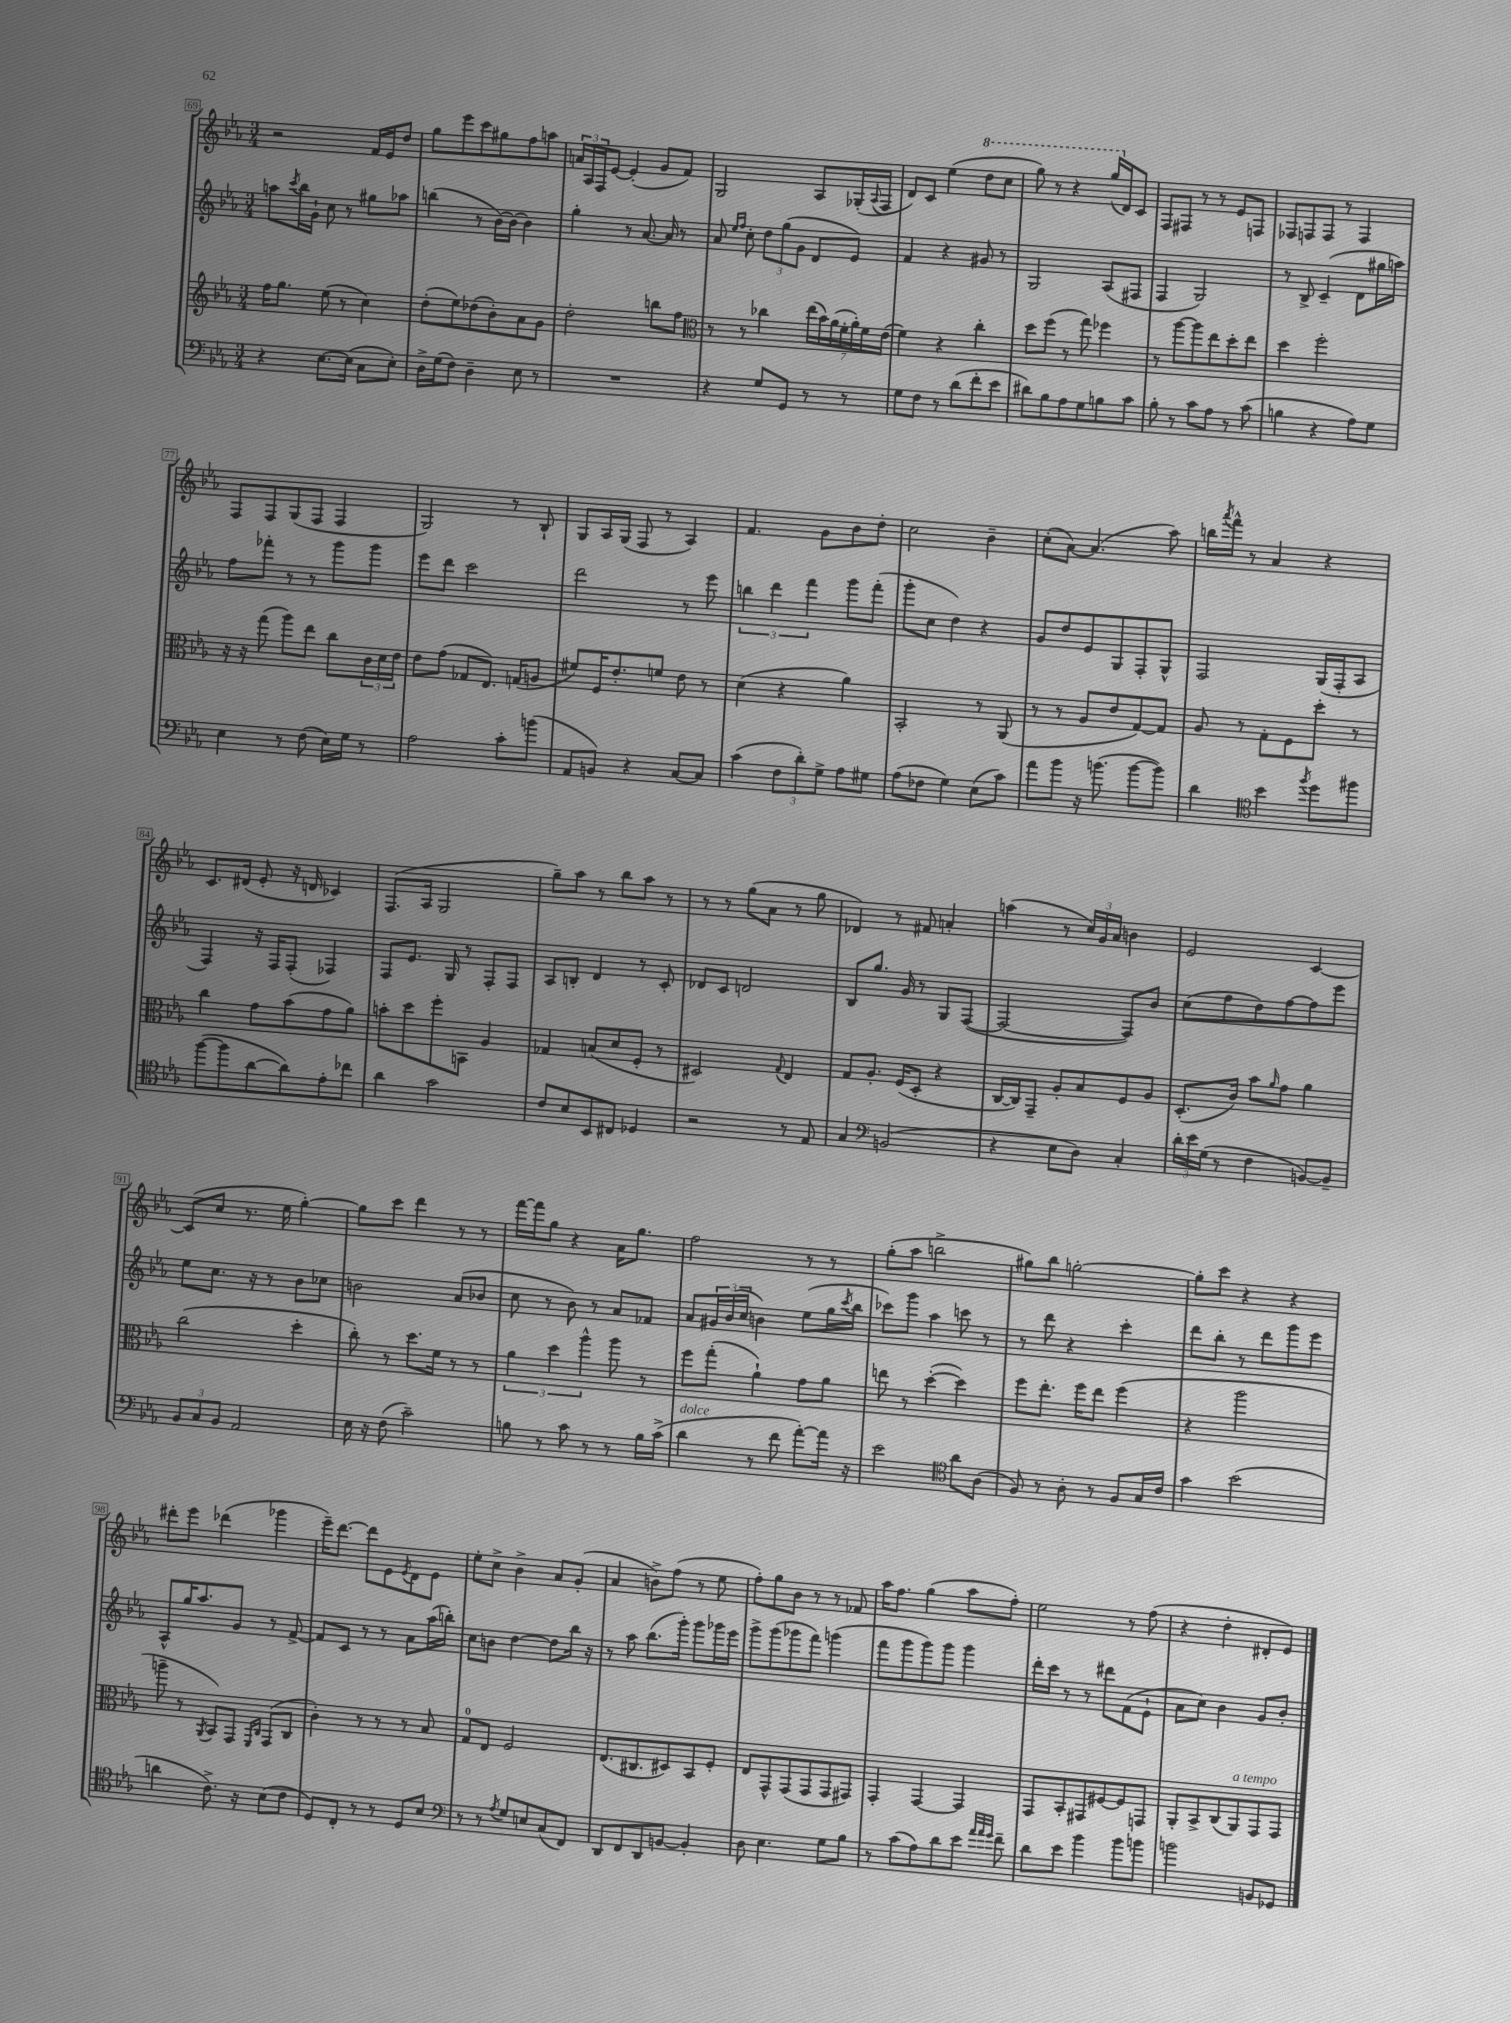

**kern	**kern	**kern	**kern
*staff4	*staff3	*staff2	*staff1
*clefF4	*clefG2	*clefG2	*clefG2
*k[b-e-a-]	*k[b-e-a-]	*k[b-e-a-]	*k[b-e-a-]
*M3/4	*M3/4	*M3/4	*M3/4
4r	16ff\LK	8aa\L	2r
.	8.gg\J	.	.
.	.	8qccc/	.
.	.	16bb-\L	.
.	.	16g`\JJ	.
[8.E-\L	(8ee-\	8cc\	.
.	8r	8r	.
(16E-\]Jk	.	.	.
8C\L	4cc\)	8gg#\L	16f/LL
.	.	.	16e-/J
8E-'\J)	.	8aa-\J	8dd/J
=	=	=	=
16D^\LL	(8dd'\L	(4bb\	8gg\L
(16G\J	.	.	.
8F\J)	8ee-\)	.	8eee-\
4D~\	(8dd-\	8r	8ccc\
.	8b-'\)	[16b-\LL)	8gg#\
.	.	16b-\_JJ	.
8E-\	8a-\	4b-\]	8ff\
8r	8g\J	.	8aa\J
=	=	=	=
2.r	2dd'\	4gg'\	24a/LL
.	.	.	24A-/
.	.	.	24F/J
.	.	.	[8e-/J
.	.	8r	(4e-'/]
.	.	[8.a-/	.
.	8bb\L	.	8g/L
.	.	16a-/]	.
.	8ff\J	8r	8f/J)
=	=	=	=
*	*clefC3	*	*
4r	8r	8a-/	2G/
.	.	16qqee-/LL	.
.	.	16qqff/JJ	.
.	8r	8cc'\	.
8G/L	4cc-\	12dd\L	.
.	.	(12gg\	.
8GG/J	.	.	.
.	.	12g\J	.
8r	(28ee-\LL	8d/L	8A-/L
.	28b-\)	.	.
.	(28a-\	.	.
.	28f'\	.	.
8r	.	8e-/J)	(16G-'/L
.	28a-'\)	.	.
.	28f\	.	.
.	.	.	8qqA-/
.	.	.	16F/JJ
.	(28e-\JJ	.	.
=	=	=	=
8G\L	4f\)	4f/	8d/L)
8F\J	.	.	8c/J
8r	4r	4r	(4ee-\
(8d\L	.	.	.
8f'\	4cc'\	8g#/	8ddd\L
8e-\J	.	8r	8ccc\J
=	=	=	=
8d#\L)	8dd\L	2G/	8ggg\)
8B-\	(8ff\J	.	8r
8A-\	8r	.	4r
8G\	8gg\)	.	.
8B\	4ff-\	(8A-/L	(16ggg/LL
.	.	.	16d/J)
8c\J	.	8F#/J	8c/J
=	=	=	=
8B-'\	8r	4F/	8F/L
8r	[8aa-\L	.	8F#/J
8c\L	8aa-\]	2G/)	8r
8A-\J	8ee-\	.	8r
8r	8dd'\	.	8e-/L
(8c\	8ee-\J	.	8F/J
=	=	=	=
4B\	4dd\	8r	8F-/L
.	.	8B-^/	8F/
4r	2ff'\	(4c~/	8F/J
.	.	.	8r
8A-\L)	.	8d\L	4F/
8G\J	.	16gg#\L	.
.	.	16aa\JJ)	.
=	=	=	=
4E-\	16r	8ff\L	8F/L
.	16r	.	.
.	(8gg\	8fff-'\J	8F/
8r	8aa-\L)	8r	(8G/
(8F\	8ee-\J	8r	8F/J
16E-\LL)	8cc\L	8ggg\L	4F/
16G\JJ	.	.	.
8r	24c\L	8ggg\J	.
.	24d\	.	.
.	24e-\JJ	.	.
=	=	=	=
2A-\	8e-\L	8eee-\L	2G/)
.	(8g\J	8ddd\J	.
.	8G-/L	2ccc\	.
.	8.E-/J)	.	.
8c'\L	.	.	8r
.	(16G/LK	.	.
(8b\J	8A/J	.	8B-`/
=	=	=	=
8AA-/L	8f#/L)	2ddd\	8G/L
8BB/J)	16F/K	.	16A-/L
.	8.e-'/	.	(16G/JJ
4r	.	.	8F/
.	8f/J	.	8r
[8C/L	8e-\	8r	4A-/)
8C/]J	8r	8eee-\	.
=	=	=	=
(4c\	(4d\	6bb\	4.f/
.	.	6ddd\	.
12F\L	4r	.	.
12d'\)	.	6fff\	.
.	.	.	8g\L
12G^\J	.	.	.
8A-\L	4a-\)	8ggg\L	8b-\
8G#\J	.	(8fff'\J	8dd'\J
=	=	=	=
(8A-\L	2BB-'/	8ggg'\L	2cc\
8F-\J	.	8cc\J	.
4G\)	.	4dd\)	.
(8E-\L	8r	4r	4b-~\
8c\J)	(8AA-/	.	.
=	=	=	=
8a-\L	8r	8g/L	(8cc'\L
8b-\J	8r	8dd/	[8a-\J)
16r	8A-/L	8e-/	(4.a-/]
(8.b\	.	.	.
.	8e-/	8G/	.
[8b\L	[8G/)	8F'/	.
8b\]J)	8G/]J	8G^^/J	8aa-\)
=	=	=	=
4d\	8A-/	2F/	16bb\LL
.	.	.	8qaaa-/
.	.	.	16fff^^\JJ
.	8r	.	8r
*clefC4	*	*	*
4b-\	8G'\L	.	4a-/
.	8F\	.	.
8qff/	.	.	.
8dd\L	8dd'\J	(16G/LL	4r
.	.	16F'/J	.
8ff#\J	8r	8A-/J	.
=	=	=	=
([8ff\L	4cc\	4F/)	8.c/L
8ff\]	.	.	.
.	.	.	(16d#/Jk
[8a-\	8g\L	16r	8e-'/
.	.	16F/LK	.
8a-\])	(8b-\	(8F'/J	16r
.	.	.	16d/
8e-'\	8g\	4F-/)	4c-/)
8cc-\J	8a-\J)	.	.
=	=	=	=
4a-\	8b'\L	8F/L	(8.F/L
.	8dd\	8.e-/J	.
.	.	.	16A-/Jk
2g\	8ff'\	.	2G/
.	.	16G/	.
.	8BB\J	8r	.
.	4A-/	8F'/L	.
.	.	8F/J	.
=	=	=	=
8c/L	4G-/	8A-/L	8gg~\L)
8B-/	.	8B'/J	8aa-\J
8BB-/	(8B/L	4d/	8r
8C#/J	8d/	.	8bb-\L
4D-/	8F'/J	8r	8aa-\J
.	8r	8c'/	8r
=	=	=	=
2r	2D#/)	8d-/L	8r
.	.	8c/J	8r
.	.	2d/	(8gg\L
.	.	.	8a-\J
.	8qqG/	.	.
8r	4E-/	.	8r
8E-/	.	.	8gg\
=	=	=	=
4G/	8G/L	8B-/L	4d-/)
.	8.A-'/J	8.gg/J	.
*clefF4	*	*	*
(2BB/	.	.	8r
.	(16F/LK	16g/	.
.	8D'/J	8r	8f#/
.	4r	8G/L	4a'/
.	.	([8F/J	.
=	=	=	=
4r	[16C/LL	2F/_	(4aa\
.	16C/]J)	.	.
.	8GG~/J	.	.
8E-\L	8A-'/L	.	8r
8D\J)	8B-/	.	24cc/LL)
.	.	.	24g/
.	.	.	24a-/JJ
4C'/	8F/	8F/]L)	4b\
.	8A-/J	8b-/J	.
=	=	=	=
24d'\LL	(8.D'/L	(8cc\L	2e-/
24e-\	.	.	.
(24G\JJ	.	.	.
8r	.	8ff\	.
.	16c/Jk)	.	.
4F\	8b-\L	8dd\)	.
.	16qqa-/	.	.
.	8g\J	[8ff\	.
[8BB/L)	4a-\	8ff\]	[4c/
8BB~/]J	.	8eee-\J	.
=	=	=	=
12BB-/L	(2cc\	8ee-\L	(8c/]L
12C/	.	.	.
.	.	8.cc\J	8cc/J
12BB-/J	.	.	.
2AA-/	.	.	8.r
.	.	16r	.
.	.	8r	.
.	.	.	16ee-\
.	4dd'\	8b-\L	[4gg'\)
.	.	8cc-\J	.
=	=	=	=
16E-\	8cc'\)	2b\	8gg\]L
16r	.	.	.
(8F\	8r	.	8ccc\J
2c~\)	8.dd\L	.	4ddd\
.	16f\Jk	.	.
.	8r	(8a-/L	8r
.	8r	8b-/J	8r
=	=	=	=
8B\	6a-\	8cc\	[16fff\LL
.	.	.	16fff\]J
8r	.	8r	8gg\J
.	6dd\	.	.
8c\	.	8b-\)	4r
.	6aa-^^\	.	.
8r	.	8r	.
8r	8aa-\	8a-/L	16a-\LK
.	.	.	8.gg\J
16B\LL	8r	8f-/J	.
(16c^\JJ	.	.	.
=	=	=	=
4d\	8ff\L	8a-/L	2ff\
.	(8gg'\J	24g#/L	.
.	.	(24b-/	.
.	.	24cc/JJ	.
8r	4a-`\)	4b\)	.
8f\	.	.	.
[8a-'\L)	8g\L	(8ee-\L	8r
16a-\]Jk	8a-\J	16gg\L	8r
.	.	8qccc/	.
16r	.	16bb-\JJ	.
=	=	=	=
2e-\	8ee\	8ccc-\L)	(8gg'\L
.	8r	8ggg\J	8aa-\J
.	([4dd'\	4aa-\	2bb^\
*clefC4	*	*	*
8a-\L	4dd\])	8ccc\	.
(8A-\J	.	8r	.
=	=	=	=
8F/)	8ff\L	8r	8gg#\L)
8r	8.ee-'\J	8ddd\	8bb-\J
8A-'\	.	4r	[2gg'\
.	16ff\LK	.	.
8r	8ee-\J	.	.
8F/L	(4ff\	4ccc'\	.
16G/L	.	.	.
16c/JJ	.	.	.
=	=	=	=
4g\	4r	8ddd\L	8gg'\]L
.	.	8bb-'\J	8ccc\J
(2b-\	2aa-\	8r	4r
.	.	8ddd\L	.
.	.	8ggg\	4r
.	.	8eee-\J	.
=	=	=	=
4a\	8aa~\	8A-^^/L	8ddd#'\L
.	8r	16gg/K	8eee-\J
.	.	8.aa-/	.
.	8qAA-/	.	.
8.c^\)	8BB-/L)	.	(4ddd-\
.	8GG/J	8g/J	.
16r	.	.	.
.	16qqFF/LL	.	.
.	16qqC/JJ	.	.
(8B-\L	(8GG/L	8r	4ggg-\
8c\J	8C/J	[8f^/	.
=	=	=	=
8D/L)	4c'\)	8f/]L	16eee-~\LK)
.	.	.	[8.ddd\J
8C'/J	.	8c/J	.
8r	8r	8r	8ddd\]L
8r	8r	8r	8e-\
.	.	.	8qe-/
8D/L	8r	8a-\L	8d\
8B-/J	8B-/	(16aa-\L	8e-\J
.	.	16bb'\JJ)	.
=	=	=	=
*clefF4	*	*	*
8r	8G/L	8cc\L	8ee-'\L
8r	8E-/J	8b\J	8cc^\J
8qA-/	.	.	.
8G/L	2F/	[4dd\	4b-^\
8E/	.	.	.
(8C/	.	8dd\]L	8a-/L
8FF/J)	.	16bb-\Jk	(8g'/J
.	.	16r	.
=	=	=	=
8DD/L	(8.E-/L	8r	4a-/
8FF/	.	8aa-\	.
.	8.C#/	.	.
8DD/	.	(8.bb-\L	8b^\L)
[8BB/J	8D#/)	.	(8ff\J
.	.	16ggg'\Jk)	.
4BB'/]	8BB-/	8ggg\L	8r
.	8F'/J	16ggg-\L	8ee-\
.	.	16eee-\JJ	.
=	=	=	=
8D\	8E-/L	8ggg^\L	8ff'\L)
4.E-\	8GG^^/	(8ggg\	8gg\
.	(8GG/	8ggg-\	8b-\J
.	8GG/	8fff\J)	8r
8G\L	8GG/	(4ggg\	8r
8B-\J	8GG#/J)	.	8f-/
=	=	=	=
8r	4GG'/	8fff\L	16aa-\LK
.	.	.	8.ff\J
(8c\L	.	8ggg\	.
8A-\)	[4GG/	8ggg\)	(4gg\
8d\	.	8ggg\J	.
8e-\J	4GG/]	4ggg\	8aa-\L
32qqa-/LLL	.	.	.
32qqa-/	.	.	.
32qqg/JJJ	.	.	.
8f~\	.	.	8ff'\J)
=	=	=	=
8d\L	8GG/L	16ddd'\LL	2ee-\
.	.	16ccc\JJ	.
8e-\J	8BB-'/	8r	.
4b-\	8GG#/	8r	.
.	[8F#/	8ddd#\L	.
8b-\L	8F#/]	(8f\	8r
8b\J	8GG/J	8e-`\J	(8ff\
=	=	=	=
2b\	8AA-'/L	8a-\L	4r
.	8BB-^/	8cc\J)	.
.	(8C/	4b-\	4dd'\
.	8AA-/)	.	.
8BB/L	8GG/	8g/L	8d#'/L
8GG-/J	8GG/J	8b-'/J	8e-/J)
==	==	==	==
*-	*-	*-	*-
